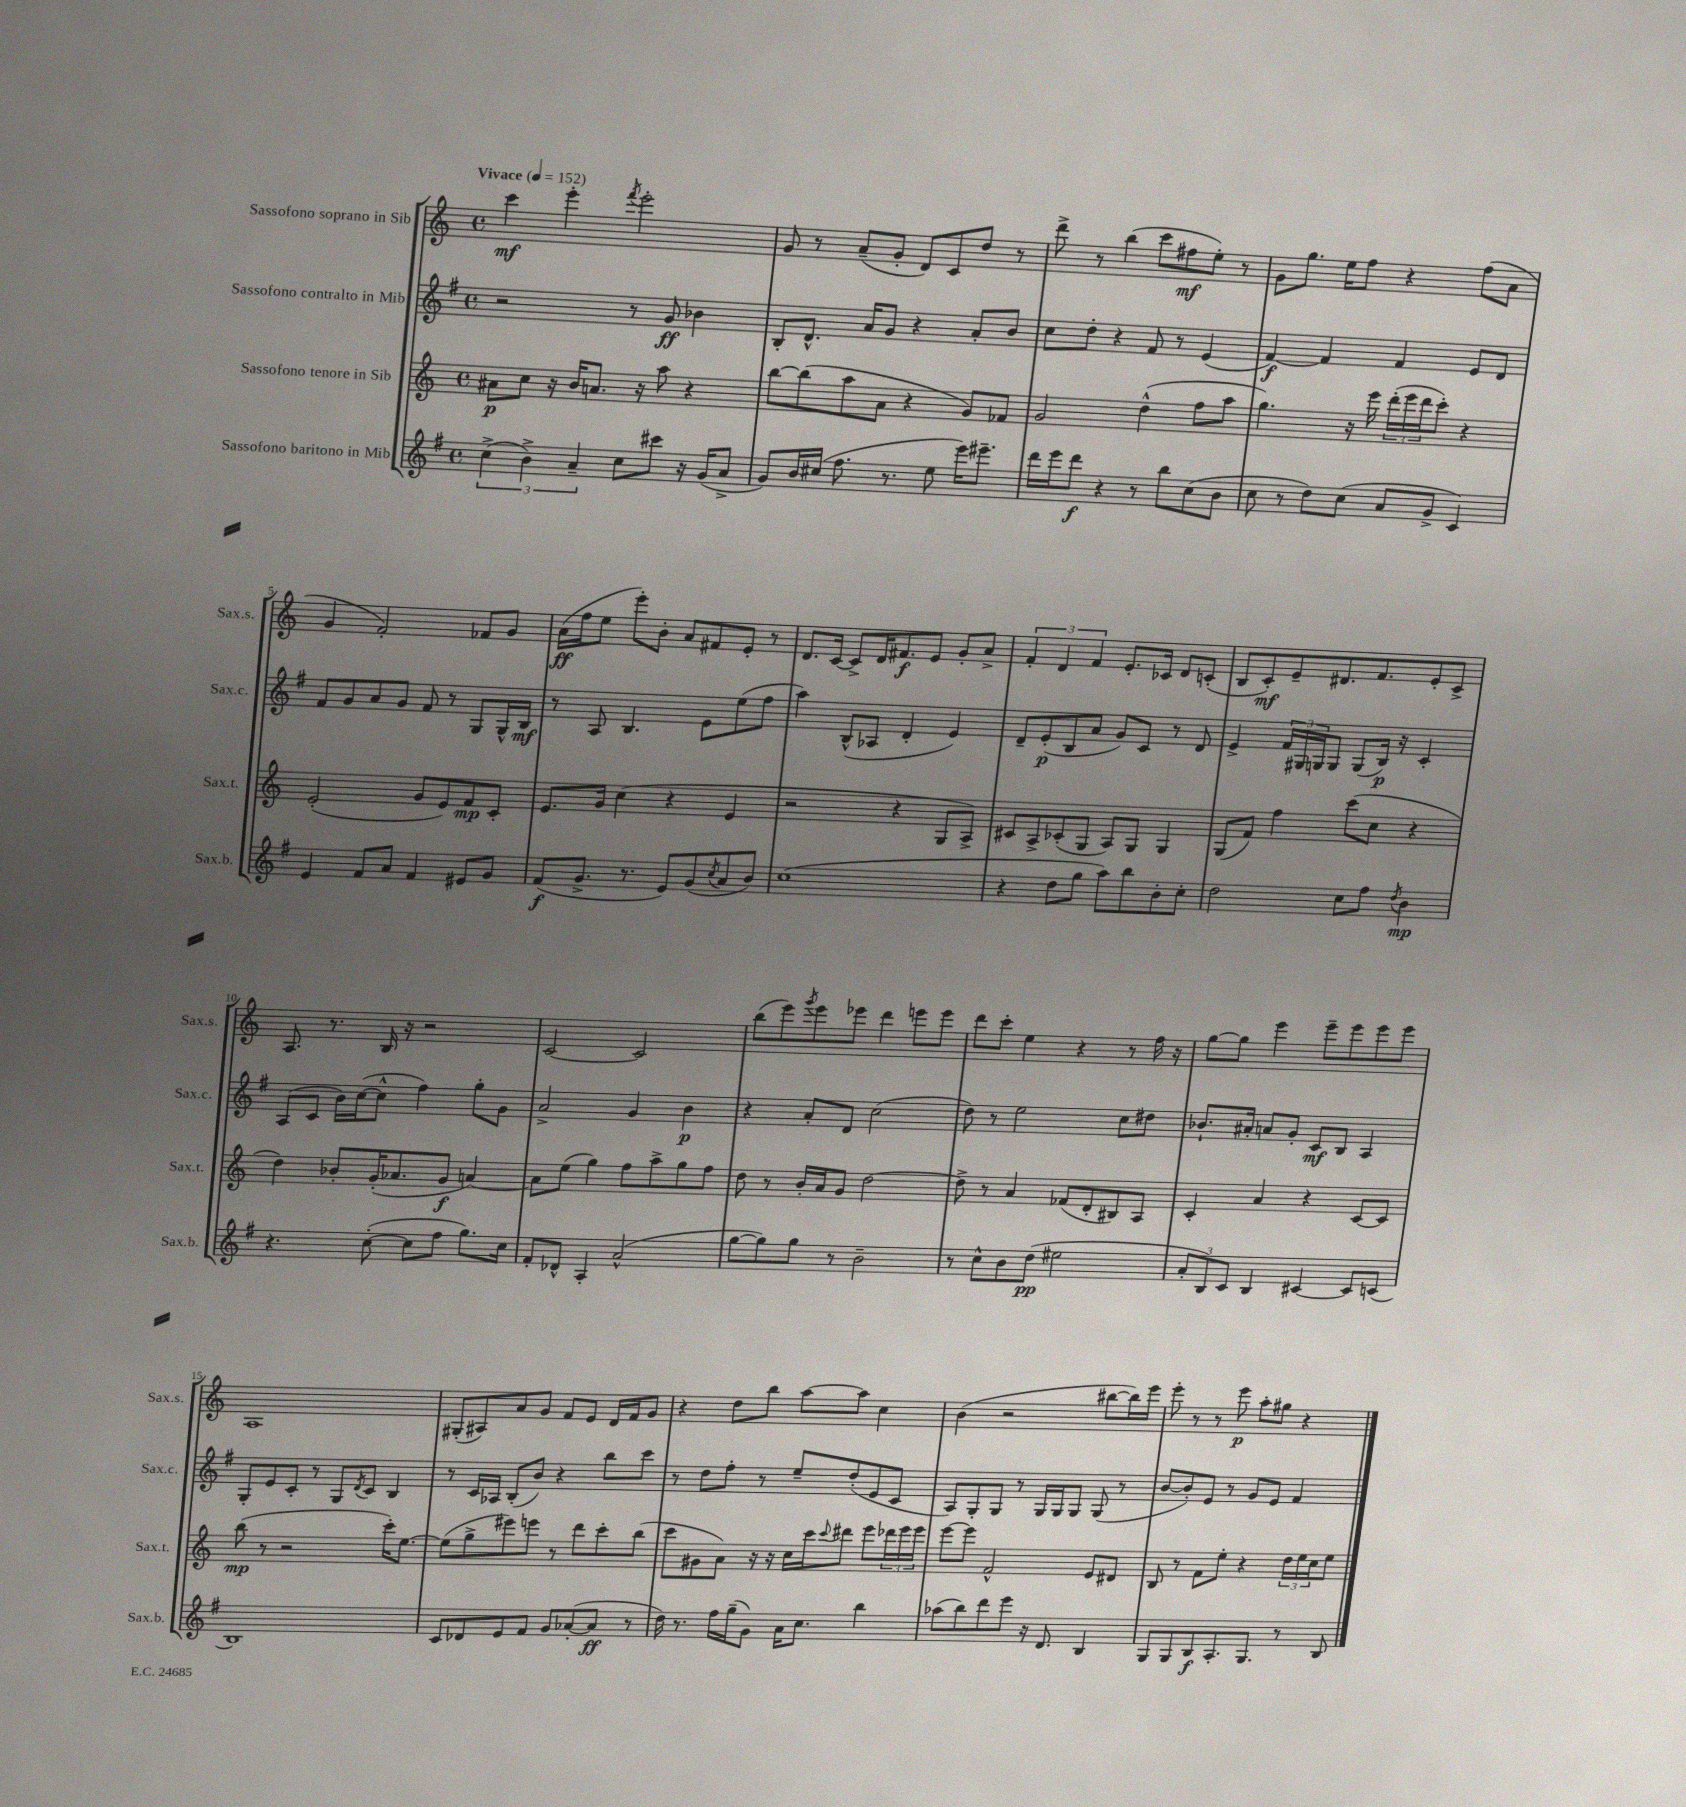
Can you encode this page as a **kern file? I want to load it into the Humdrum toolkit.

**kern	**dynam	**kern	**dynam	**kern	**dynam	**kern	**dynam
*part4	*part4	*part3	*part3	*part2	*part2	*part1	*part1
*staff4	*staff4	*staff3	*staff3	*staff2	*staff2	*staff1	*staff1
*I"Sassofono baritono in Mib	*	*I"Sassofono tenore in Sib	*	*I"Sassofono contralto in Mib	*	*I"Sassofono soprano in Sib	*
*I'Sax.b.	*	*I'Sax.t.	*	*I'Sax.c.	*	*I'Sax.s.	*
*clefG2	*	*clefG2	*	*clefG2	*	*clefG2	*
*k[f#]	*	*k[]	*	*k[f#]	*	*k[]	*
*M4/4	*	*M4/4	*	*M4/4	*	*M4/4	*
*met(c)	*	*met(c)	*	*met(c)	*	*met(c)	*
*MM152	*	*MM152	*	*MM152	*	*MM152	*
=1	=1	=1	=1	=1	=1	=1	=1
!	!	!	!	!	!	!LO:TX:a:B:t=Vivace	!
(6cc^\	.	8a#X\L	p	2r	.	4ccc\	mf
.	.	8cc\J	.	.	.	.	.
6b^\)	.	.	.	.	.	.	.
.	.	16r	.	.	.	4eee'\	.
.	.	16b/KL	.	.	.	.	.
6a~/	.	.	.	.	.	.	.
.	.	8.an/J	.	.	.	.	.
.	.	.	.	.	.	8qfff/	.
8cc\L	.	.	.	8r	.	2eee'\	.
.	.	16r	.	.	.	.	.
8ccc#X\J	.	8aa\	.	8g/	ff	.	.
16r	.	4r	.	4b-X\	.	.	.
(16g/KL	.	.	.	.	.	.	.
8a^/J	.	.	.	.	.	.	.
=2	=2	=2	=2	=2	=2	=2	=2
8g/L)	.	[8bb\L	.	8B'/L	.	8g/	.
16b/L	.	(8bb\]	.	8.d^^/J	.	8r	.
(16cc#X/JJ	.	.	.	.	.	.	.
8.ff#\	.	8aa\	.	.	.	(8a~/L	.
.	.	.	.	16a/KL	.	.	.
.	.	8a\J	.	8g/J	.	8g'/J	.
8.r	.	.	.	.	.	.	.
.	.	4r	.	4r	.	8d/L)	.
8ee\	.	.	.	.	.	8c/	.
16eee\KL)	.	8g/L)	.	8a'/L	.	8dd/J	.
8.eee#X~\J	.	.	.	.	.	.	.
.	.	8f-X/J	.	8b/J	.	8r	.
=3	=3	=3	=3	=3	=3	=3	=3
16ddd\LL	.	2g/	.	8cc\L	.	8ddd^\	.
16eee\J	.	.	.	.	.	.	.
8ddd\J	f	.	.	8dd'\J	.	8r	.
4r	.	.	.	4r	.	(4bb\	.
8r	.	(4dd^^\	.	8f#/	.	8ccc\L	.
8bb\L	.	.	.	8r	.	8ff#X\	mf
(8cc\	.	8ff\L	.	(4e/	.	8ee'\J)	.
8b\J	.	8aa\J	.	.	.	8r	.
=4	=4	=4	=4	=4	=4	=4	=4
8cc\	.	4.gg\)	.	[4f#/)	f	8g\L	.
8r	.	.	.	.	.	8.gg\J	.
8dd\L)	.	.	.	4f#/]	.	.	.
.	.	.	.	.	.	16ee\KL	.
(8cc\J	.	16r	.	.	.	8ff\J	.
.	.	16eee\	.	.	.	.	.
8a/L	.	(24ddd'\LL	.	4f#/	.	4r	.
.	.	24eee\	.	.	.	.	.
.	.	24ddd\J	.	.	.	.	.
8g^/J	.	8ccc'\J)	.	.	.	.	.
4c/)	.	4r	.	8e/L	.	(8ff\L	.
.	.	.	.	8d/J	.	8a\J	.
!!LO:LB:g=z
=5	=5	=5	=5	=5	=5	=5	=5
4e/	.	(2e'/	.	8f#/L	.	4g/	.
.	.	.	.	8g/	.	.	.
8f#/L	.	.	.	8a/	.	2f'/)	.
8a/J	.	.	.	8g/J	.	.	.
4f#/	.	8g/L	.	8f#/	.	.	.
.	.	8e/)	.	8r	.	.	.
8e#X/L	.	8f/	mp	8G/L	.	8f-X/L	.
8g/J	.	8c'/J	.	16G^^/L	.	8g/J	.
.	.	.	.	16B/JJ	mf	.	.
=6	=6	=6	=6	=6	=6	=6	=6
(8f#/L	f	8.e/L	.	8r	.	(16a\LL	ff
.	.	.	.	.	.	16ff\J	.
8.g^/J	.	.	.	8A/	.	8ee\J	.
.	.	16g/Jk	.	.	.	.	.
.	.	(4cc\	.	4.B/	.	8eee'\L)	.
8.r	.	.	.	.	.	.	.
.	.	.	.	.	.	8b'\J	.
8e/L)	.	4r	.	.	.	8a/L	.
(8g/	.	.	.	8e\L	.	8f#X/	.
8qcc/	.	.	.	.	.	.	.
8a/	.	4e/	.	(8ee\	.	8e'/J	.
8b/J)	.	.	.	8ff#\J	.	8r	.
=7	=7	=7	=7	=7	=7	=7	=7
(1cc	.	2r	.	4aa\)	.	8.d/L	.
.	.	.	.	.	.	[16c/Jk	.
.	.	.	.	(8B^^/L	.	8c^/L]	.
.	.	.	.	8A-X/J	.	16d/K	.
.	.	.	.	.	.	8.f#X/	f
.	.	4r	.	4d'/	.	.	.
.	.	.	.	.	.	8e/J	.
.	.	8G/L	.	4e/)	.	8g'/L	.
.	.	8A^/J)	.	.	.	8a^/J	.
=8	=8	=8	=8	=8	=8	=8	=8
4r	.	8c#X/L	.	8d~/L	.	6f'/	.
.	.	8A^/	.	(8e'/	p	.	.
.	.	.	.	.	.	6d/	.
8dd\L	.	(8c-X'/	.	8B/	.	.	.
.	.	.	.	.	.	6f/	.
8gg\J	.	8G/J	.	8a/J	.	.	.
8aa\L)	.	8A/L)	.	8g/L)	.	8.e'/L	.
8bb\	.	8G/J	.	8c/J	.	.	.
.	.	.	.	.	.	16c-X/Jk	.
8b'\	.	4G/	.	8r	.	8d/L	.
8cc'\J	.	.	.	8d/	.	(8cn'/J	.
=9	=9	=9	=9	=9	=9	=9	=9
2dd\	.	(8G/L	.	4e^/	.	8B/L	.
.	.	8f/J)	.	.	.	8c'/)	mf
.	.	4ff\	.	24f#/LL	.	8e~/	.
.	.	.	.	24G#X/	.	.	.
.	.	.	.	24Gn/J	.	.	.
.	.	.	.	8G/J	.	8.d#X/	.
8cc\L	.	(8ccc\L	.	(8G/L	.	.	.
.	.	.	.	.	.	8.f/	.
8ff#\J	.	8cc\J	.	16B/Jk)	p	.	.
.	.	.	.	16r	.	.	.
8qdd/	.	.	.	.	.	.	.
4b\	mp	4r	.	4c'/	.	8e'/	.
.	.	.	.	.	.	8c^/J	.
!!LO:LB:g=z
=10	=10	=10	=10	=10	=10	=10	=10
4.r	.	4dd\)	.	(8A/L	.	8.A/	.
.	.	.	.	8c/J	.	.	.
.	.	.	.	.	.	8.r	.
.	.	8b-X'/L	.	16b\LL)	.	.	.
.	.	.	.	([16cc\J	.	.	.
([8cc'\	.	(16g'/K	.	8cc^^\J]	.	16B/	.
.	.	8.a-X/	.	.	.	16r	.
8cc\L]	.	.	.	4ff#\)	.	2r	.
8ff#\J	.	8g/J	f	.	.	.	.
8.gg\L)	.	[4an/)	.	8gg'\L	.	.	.
.	.	.	.	8g\J	.	.	.
16cc\Jk	.	.	.	.	.	.	.
=11	=11	=11	=11	=11	=11	=11	=11
8f#'/L	.	8a\L]	.	2a^/	.	[2c/	.
8d-X^^/J	.	(8ee\J	.	.	.	.	.
4A'/	.	4gg\)	.	.	.	.	.
(2a^^/	.	8ff\L	.	4g/	.	2c/]	.
.	.	8aa^\	.	.	.	.	.
.	.	8gg\	.	4b\	p	.	.
.	.	8ff\J	.	.	.	.	.
=12	=12	=12	=12	=12	=12	=12	=12
[8gg\L	.	8dd\	.	4r	.	(8bb\L	.
8gg\])	.	8r	.	.	.	8eee\)	.
.	.	.	.	.	.	8qggg/	.
8gg\J	.	16b'/LL	.	8a'/L	.	8eee\	.
.	.	16a/J	.	.	.	.	.
8r	.	8g/J	.	8d/J	.	8eee-X\J	.
2b~\	.	[2dd\	.	(2cc\	.	4ddd\	.
.	.	.	.	.	.	8eeen\L	.
.	.	.	.	.	.	8eee\J	.
=13	=13	=13	=13	=13	=13	=13	=13
8r	.	8dd^\]	.	8dd\)	.	8ddd\L	.
8cc^^\L	.	8r	.	8r	.	8ccc'\J	.
8b\	.	4a/	.	2ee\	.	4ee\	.
(8dd\J	pp	.	.	.	.	.	.
2ee#X\	.	(8f-X/L	.	.	.	4r	.
.	.	8d'/	.	.	.	.	.
.	.	8B#X/)	.	8cc\L	.	8r	.
.	.	8A/J	.	8dd#X\J	.	16ff\	.
.	.	.	.	.	.	16r	.
=14	=14	=14	=14	=14	=14	=14	=14
12a'/L	.	4c'/	.	8.b-X`/L	.	[8gg\L	.
12B/)	.	.	.	.	.	.	.
.	.	.	.	.	.	8gg\J]	.
12c/J	.	.	.	.	.	.	.
.	.	.	.	16a#X'/Jk	.	.	.
4B/	.	4a/	.	8an/L	.	4eee\	.
.	.	.	.	8g'/J	.	.	.
[4c#X/	.	4r	.	8c/L	mf	8eee~\L	.
.	.	.	.	8B/J	.	8eee\	.
8c#/L]	.	[8c/L	.	4A/	.	8eee\	.
(8cn/J	.	8c/J]	.	.	.	8eee\J	.
!!LO:LB:g=z
=15	=15	=15	=15	=15	=15	=15	=15
1B)	.	(8bb\	mp	8G'/L	.	1A	.
.	.	8r	.	8e/	.	.	.
.	.	2r	.	8c'/J	.	.	.
.	.	.	.	8r	.	.	.
.	.	.	.	8G/L	.	.	.
.	.	.	.	8qd/	.	.	.
.	.	.	.	8c/J	.	.	.
.	.	16ccc'\KL)	.	4B/	.	.	.
.	.	[8.ee\J	.	.	.	.	.
=16	=16	=16	=16	=16	=16	=16	=16
8c/L	.	(8ee\L]	.	8r	.	(8G#X'/L	.
8d-X/	.	8gg^\	.	16c/LL	.	8A#X/)	.
.	.	.	.	16A-X/JJ	.	.	.
8e/	.	8eee#X\)	.	(8B'/L	.	8a/	.
8f#/J	.	8eeen\J	.	8b/J)	.	8g/J	.
8g/L	.	8r	.	4r	.	8f/L	.
([8a-X'/	.	8ddd\L	.	.	.	8e/J	.
8a-/J]	ff	8ccc'\	.	8bb\L	.	16d/LL	.
.	.	.	.	.	.	16f/J	.
8r	.	(8bb\J	.	8ccc\J	.	8g/J	.
=17	=17	=17	=17	=17	=17	=17	=17
16dd\)	.	8ccc\L	.	8r	.	4r	.
8.r	.	.	.	.	.	.	.
.	.	8g#X\	.	8dd\L	.	.	.
16ff#\LL	.	8a\J)	.	8ff#'\J	.	8dd\L	.
(16gg~\J	.	.	.	.	.	.	.
8g\J)	.	16r	.	8r	.	8bb\J	.
.	.	16r	.	.	.	.	.
16a\KL	.	16cc\LL	.	8ee~/L	.	[8aa\L	.
8.cc\J	.	16ccc\J	.	.	.	.	.
.	.	8qqccc/	.	.	.	.	.
.	.	8ddd#X\J	.	(8dd'/	.	8aa\J]	.
4bb\	.	8eee\L	.	8e/	.	4cc\	.
.	.	24ddd-X\L	.	8c/J	.	.	.
.	.	24eee\	.	.	.	.	.
.	.	24eee\JJ	.	.	.	.	.
=18	=18	=18	=18	=18	=18	=18	=18
(8aa-X\L	.	[8eee\L	.	8A/L)	.	(4b\	.
8bb\)	.	8eee\J]	.	8G'/	.	.	.
8ddd\	.	2f^^/	.	8G/J	.	2r	.
8eee\J	.	.	.	8r	.	.	.
16r	.	.	.	16G/LL	.	.	.
8.d/	.	.	.	16G/J	.	.	.
.	.	.	.	8G/J	.	.	.
4B/	.	8e/L	.	(8G/	.	[8bb#X\L	.
.	.	8d#X/J	.	8r	.	16bb#\L])	.
.	.	.	.	.	.	16eee\JJ	.
=19	=19	=19	=19	=19	=19	=19	=19
8G/L	.	8B/	.	[8b/L	.	8eee'\	.
8G/	.	8r	.	8b'/])	.	8r	.
8B/	f	8f\L	.	8e/J	.	8r	.
8.A'/	.	8ee'\J	.	8r	.	8eee\	p
.	.	4r	.	8g/L	.	8aa'\L	.
8.G/J	.	.	.	.	.	.	.
.	.	.	.	8e/J	.	8gg#X\J	.
8r	.	24dd\LL	.	4f#/	.	4r	.
.	.	24ee\	.	.	.	.	.
.	.	24cc\J	.	.	.	.	.
8B/	.	8ee\J	.	.	.	.	.
==	==	==	==	==	==	==	==
*-	*-	*-	*-	*-	*-	*-	*-
